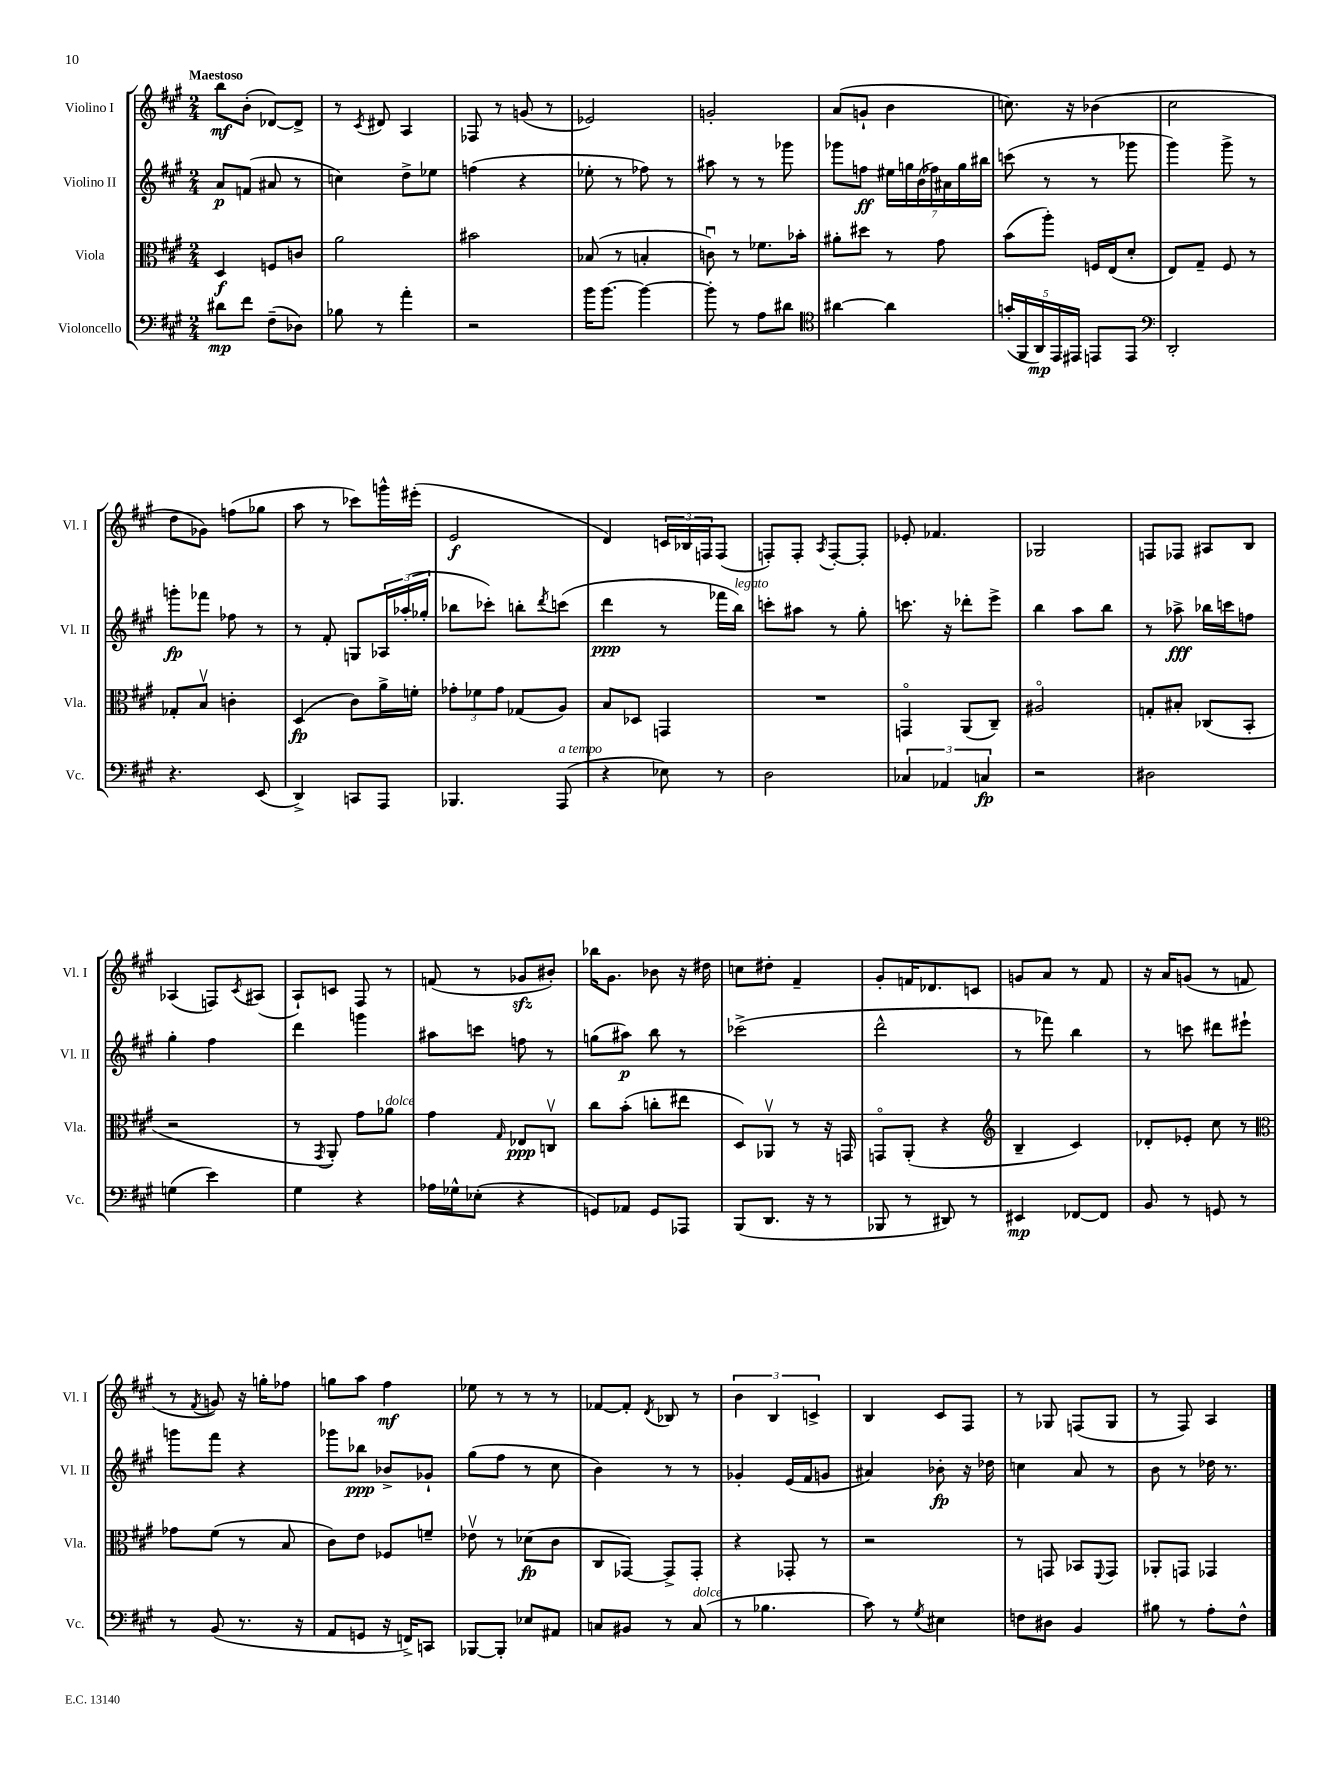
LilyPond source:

<<
\new StaffGroup <<
\new Staff = "s0" \with { instrumentName = "Violino I" shortInstrumentName = "Vl. I" } {
    \clef treble \key a \major \numericTimeSignature \time 2/4 \tempo "Maestoso"
    b''8\mf b'8-.( des'8~) des'8-> |
    r8 \acciaccatura { cis'8 } dis'8 a4 |
    fes8 r8 g'8( r8 |
    ees'2) |
    g'2-. |
    a'8( g'8-! b'4 |
    c''8.) r16 bes'4( |
    cis''2 |
    d''8 ges'8) f''8( ges''8 |
    a''8 r8 ces'''8) g'''16-^ eis'''16-.( |
    e'2\f |
    d'4) \tuplet 3/2 { c'16 bes16 f16 } f8( |
    f8-.) f8-. \acciaccatura { a8 } f8~-. f8-. |
    ees'8-. fes'4. |
    ges2 |
    f8 fes8 ais8 b8 |
    aes4( f8) \acciaccatura { cis'8 } ais8( |
    a8-!) c'8 fis8 r8 |
    f'8( r8 ges'8\sfz bis'8-.) |
    bes''16 gis'8. bes'8 r16 dis''16 |
    c''8 dis''8-. fis'4-- |
    gis'8-. f'16 des'8. c'8 |
    g'8 a'8 r8 fis'8 |
    r16 a'16 g'8( r8 f'8 |
    r8 \acciaccatura { fis'8 } g'8) r16 g''16-. fes''8 |
    g''8 a''8 fis''4\mf |
    ees''8 r8 r8 r8 |
    fes'8~ fes'8-. \acciaccatura { d'8 } bes8 r8 |
    \tuplet 3/2 { b'4 b4 c'4-> } |
    b4 cis'8 fis8 |
    r8 ges8 f8( ges8 |
    r8 fis8) a4 \bar "|." |
}
\new Staff = "s1" \with { instrumentName = "Violino II" shortInstrumentName = "Vl. II" } {
    \clef treble \key a \major \numericTimeSignature \time 2/4
    a'8\p f'8( ais'8 r8 |
    c''4) d''8-> ees''8 |
    f''4( r4 |
    ees''8-. r8 fes''8) r8 |
    ais''8 r8 r8 ges'''8 |
    ges'''8 f''8\ff \tuplet 7/4 { eis''16 g''16 b'16( fes''16) ais'16 g''16 bis''16 } |
    c'''8( r8 r8 ges'''8 |
    gis'''4) gis'''8-> r8 |
    g'''8-.\fp fes'''8 fes''8 r8 |
    r8 fis'8-. g8 \tuplet 3/2 { aes16 aes''16-.( ges''16-. } |
    bes''8 ces'''8-.) b''8-. \acciaccatura { d'''8 } c'''8( |
    d'''4\ppp r8 fes'''16 b''16^\markup { \italic "legato" }) |
    c'''8-. ais''8 r8 gis''8-. |
    c'''8. r16 des'''8-. e'''8-> |
    b''4 a''8 b''8 |
    r8 aes''8->\fff bes''16 c'''16 f''8 |
    gis''4-. fis''4 |
    d'''4 g'''4 |
    ais''8 c'''8 f''8 r8 |
    g''8( ais''8\p) b''8 r8 |
    ces'''2->( |
    d'''2-^ |
    r8 fes'''8) b''4 |
    r8 c'''8 dis'''8 eis'''8-! |
    g'''8 fis'''8 r4 |
    ges'''8 bes''8\ppp bes'8-> ges'8-! |
    gis''8( fis''8 r8 cis''8 |
    b'4) r8 r8 |
    ges'4-. e'16( fis'16 g'8 |
    ais'4) bes'8-.\fp r16 des''16 |
    c''4 a'8 r8 |
    b'8 r8 des''16 r8. \bar "|." |
}
\new Staff = "s2" \with { instrumentName = "Viola" shortInstrumentName = "Vla." } {
    \clef alto \key a \major \numericTimeSignature \time 2/4
    d4\f f8 c'8 |
    a'2 |
    bis'2 |
    bes8( r8 b4-. |
    c'8\downbow) r8 fes'8. bes'16-. |
    ais'8-. dis''8 r8 gis'8 |
    b'8( a''8-.) f16 e16( d'8-. |
    e8) gis8-- fis8 r8 |
    ges8-. b8\upbow c'4-. |
    d4\fp( cis'8) a'16-> f'16-. |
    \tuplet 3/2 { ges'8-. fes'8 ges'8 } ges8( a8) |
    b8 des8 g,4 |
    R2 |
    g,4\flageolet a,8( cis8--) |
    ais2\flageolet |
    g8-. bis8-. ces8( b,8-. |
    r2 |
    r8 \acciaccatura { gis,8 } a,8-.) gis'8 aes'8^\markup { \italic "dolce" } |
    gis'4 \grace { gis16 } ees8\ppp c8\upbow |
    cis''8 b'8-.( c''8-. eis''8 |
    d8) aes,8\upbow r8 r16 g,16 |
    g,8\flageolet a,8-.( r4 |
    \clef treble b4-- cis'4) |
    des'8-. ees'8-. cis''8 r8 |
    \clef alto ges'8 fis'8( r8 b8 |
    cis'8) e'8 fes8 f'8-- |
    ees'8\upbow r8 des'8\fp( cis'8 |
    cis8 ges,8~) ges,8-> ges,8-. |
    r4 ges,8-. r8 |
    r2 |
    r8 g,8 bes,8 \appoggiatura { fis,8 } g,8 |
    aes,8-. g,8 ges,4 \bar "|." |
}
\new Staff = "s3" \with { instrumentName = "Violoncello" shortInstrumentName = "Vc." } {
    \clef bass \key a \major \numericTimeSignature \time 2/4
    dis'8\mp fis'8 fis8--( des8) |
    bes8 r8 a'4-. |
    r2 |
    b'16 b'8.~ b'4~ |
    b'8-. r8 a8 dis'8 |
    \clef tenor ais'4~ ais'4 |
    \tuplet 5/4 { g'16-.( fis,16 a,16\mp) e,16 eis,16 } e,8 e,8 |
    \clef bass d,2-. |
    r4. e,8( |
    d,4->) c,8 a,,8 |
    bes,,4. a,,8^\markup { \italic "a tempo" }( |
    r4 ees8) r8 |
    d2 |
    \tuplet 3/2 { ces4 aes,4 c4\fp } |
    r2 |
    dis2 |
    g4( e'4) |
    gis4 r4 |
    aes16 ges16-^ ees8-.( r4 |
    g,8) aes,8 g,8 aes,,8 |
    b,,8( d,8. r16 r8 |
    bes,,8 r8 dis,8) r8 |
    eis,4\mp fes,8~ fes,8 |
    b,8 r8 g,8 r8 |
    r8 b,8( r8. r16 |
    a,8 g,8 r16 f,16->) c,8 |
    bes,,8~ bes,,8-. ees8 ais,8 |
    c8 bis,8 r8 c8^\markup { \italic "dolce" }( |
    r8 bes4. |
    cis'8) r8 \acciaccatura { gis8 } eis4 |
    f8 dis8 b,4 |
    bis8 r8 a8-. fis8-^ \bar "|." |
}
>>
>>
\layout { \context { \Score \remove "Bar_number_engraver" } }
